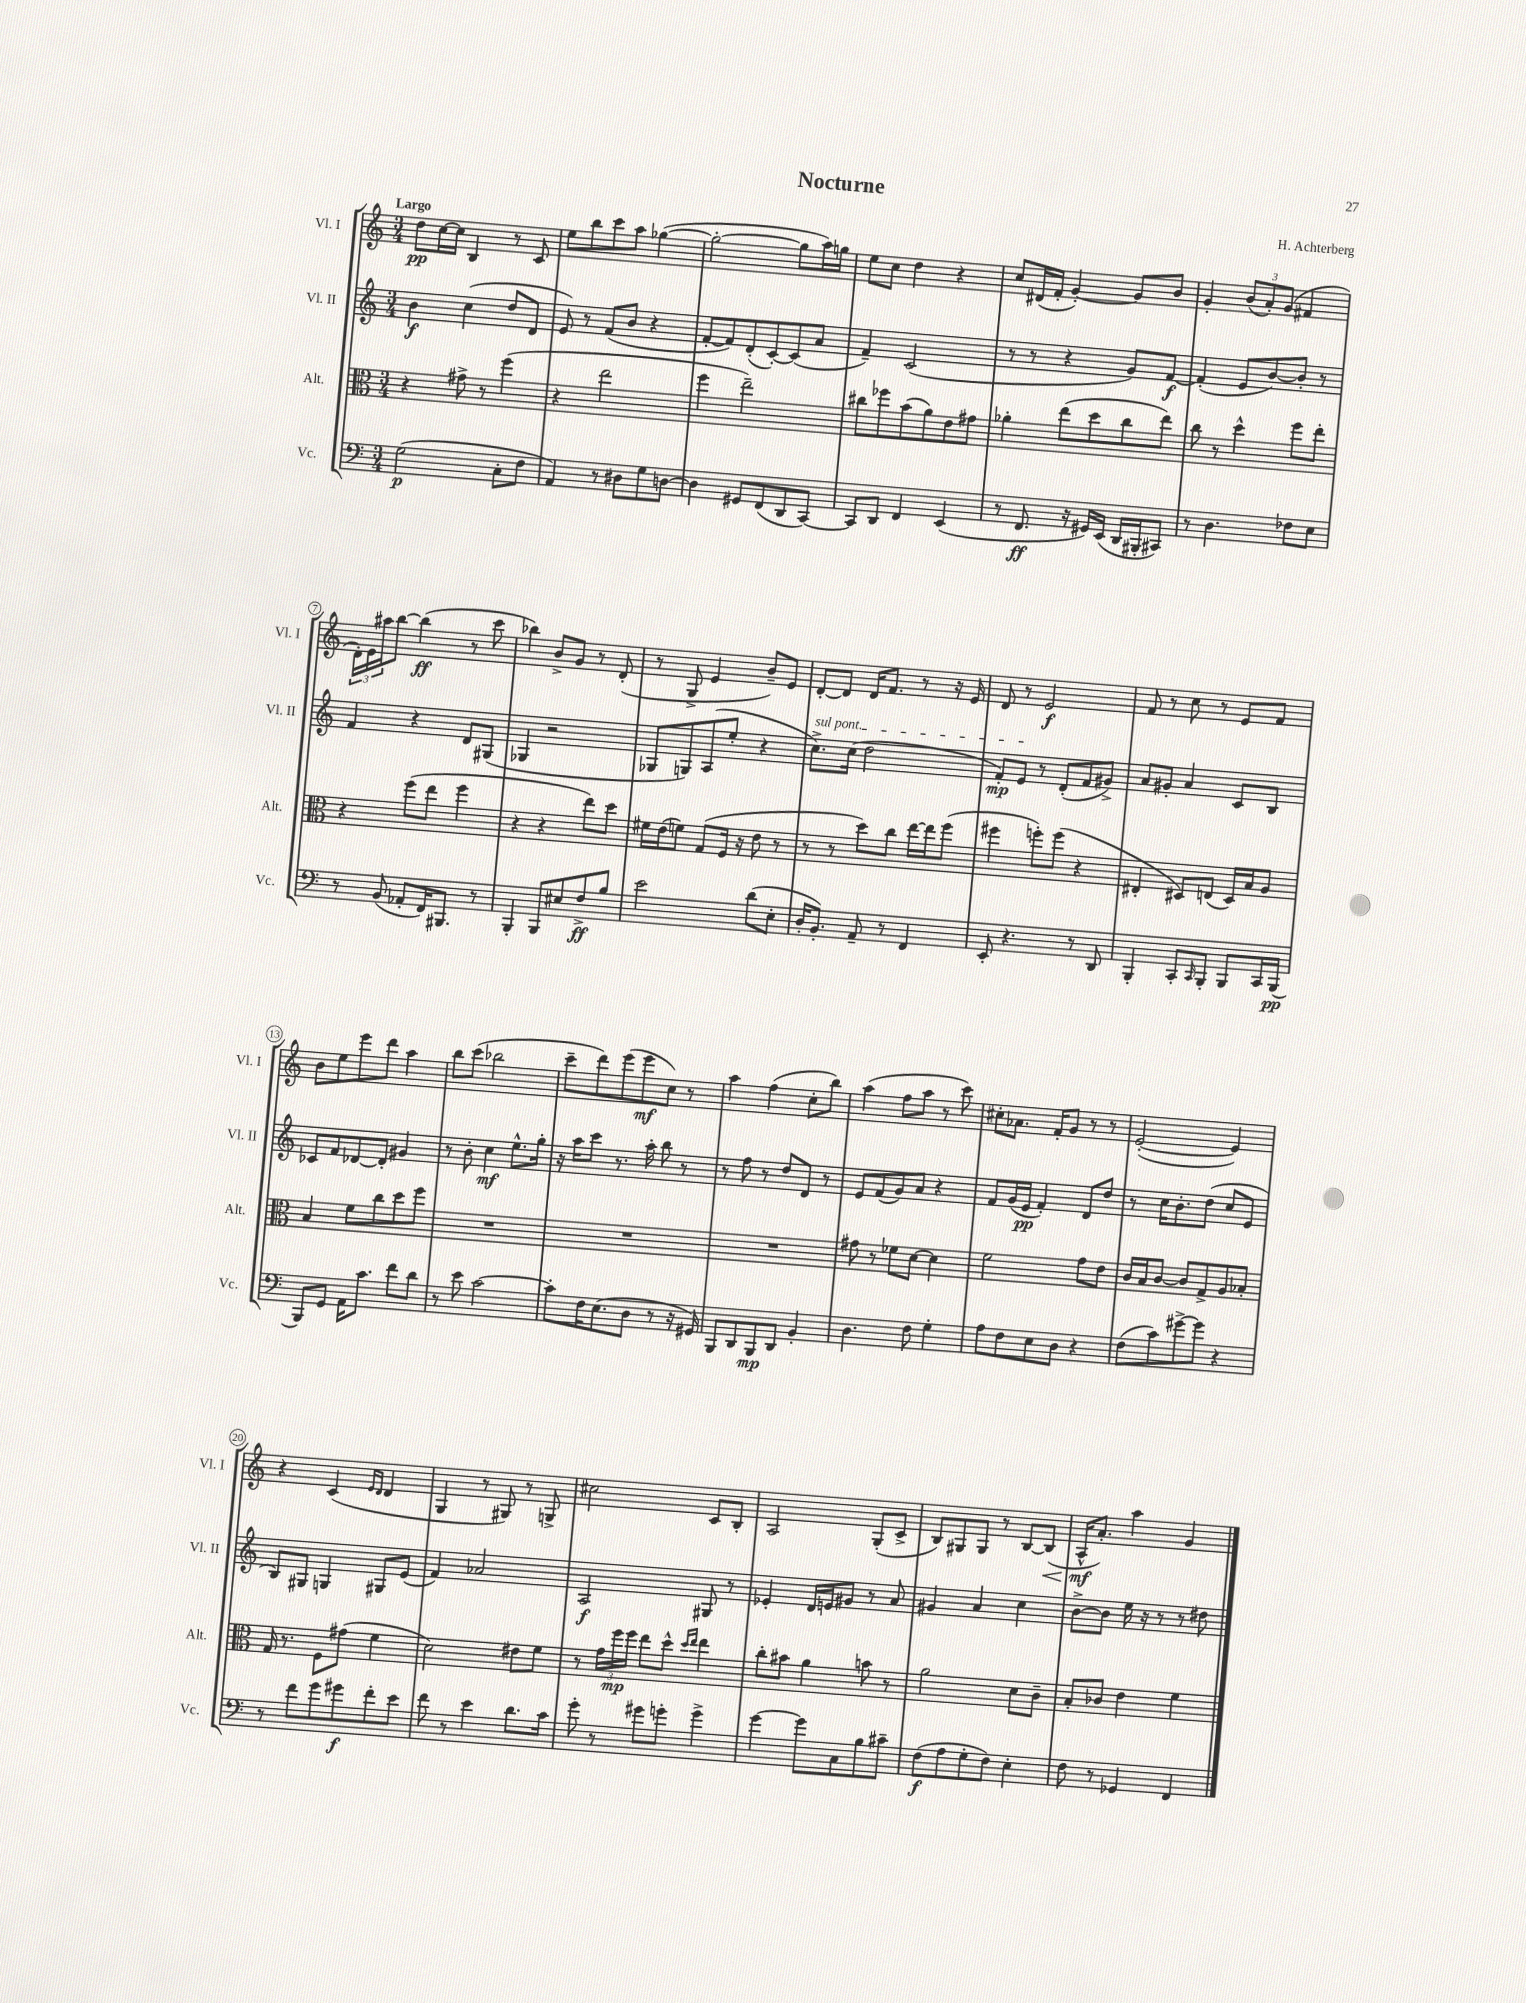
\header { title = "Nocturne" composer = "H. Achterberg" }
<<
\new StaffGroup <<
\new Staff = "s0" \with { instrumentName = "Vl. I" shortInstrumentName = "Vl. I" } {
    \clef treble \key c \major \numericTimeSignature \time 3/4 \tempo "Largo"
    d''8\pp c''16~ c''16 b4 r8 c'8 |
    e''8 b''8 c'''8 a''8 ges''4~( |
    ges''2~-. ges''8 a''16) g''16 |
    e''8 c''8 d''4 r4 |
    c''8 dis'16( f'16-. g'4~-.) g'8 b'8 |
    g'4-. \tuplet 3/2 { b'8( a'8-.) g'8( } fis'4 |
    \tuplet 3/2 { d'16-.) e'16 ais''16 } b''8~ b''4\ff( r8 c'''8 |
    bes''4) b'8-> g'8 r8 d'8-.( |
    r8 g8-> e'4 b'8--) e'8 |
    d'8~-. d'8 d'16 f'8. r8 r16 e'16 |
    d'8 r8 e'2\f |
    f'8 r8 c''8 r8 e'8 f'8 |
    b'8 e''8 e'''8 d'''8 a''4 |
    b''8 c'''8( bes''2 |
    c'''8-- d'''8) e'''8( e'''8\mf c''8) r8 |
    a''4 f''4( c''8-. b''8) |
    a''4( f''8 a''8 r8 c'''8) |
    cis''8-. aes'8. f'16-. g'8 r8 r8 |
    e'2~-.( e'4) |
    r4 c'4( \grace { e'16 d'16 } d'4 |
    g4 r8 gis8) r8 g8-> |
    cis''2 c'8 b8-. |
    a2 g8-.( c'8-> |
    b8) gis8 gis8 r8 b8~ b8\<( |
    a16-^\mf\! a'8.-.) a''4 g'4 \bar "|." |
}
\new Staff = "s1" \with { instrumentName = "Vl. II" shortInstrumentName = "Vl. II" } {
    \clef treble \key c \major \numericTimeSignature \time 3/4
    b'4\f c''4( d''8 d'8 |
    e'8) r8 f'8( b'8 r4 |
    f'8~-. f'8) d'8-.( c'8~-.) c'8( a'8 |
    f'4--) c'2( |
    r8 r8 r4 g'8) f'8~\f |
    f'4-.( e'8 b'8~) b'8-. r8 |
    f'4 r4 d'8 gis8( |
    ges4 r2 |
    ges8 g8) a8( e''8-. r4 |
    \once \override TextSpanner.bound-details.left.text = \markup { \italic "sul pont." } c''8.->\startTextSpan) c''16( d''2 |
    f'8-.\mp) e'8\stopTextSpan r8 d'8-.( f'8 gis'8->) |
    a'8 gis'8-. a'4 c'8 b8 |
    ces'8 f'8 des'8~ des'8-. gis'4 |
    r8 b'8-. c''4\mf e''8.-^ g''16-. |
    r16 a''16 c'''8 r8. a''16-. b''8 r8 |
    r8 f''8 r8 d''8 d'8 r8 |
    e'8 f'8( g'8) a'8 r4 |
    f'8 g'16( e'16\pp f'4-.) d'8 d''8 |
    r8 c''16 b'8.-. d''8( c''8 e'8 |
    b8) gis8 g4 gis8 e'8( |
    f'4) aes'2 |
    a2\f gis8 r8 |
    ees'4-. d'16 e'16 gis'8 r8 a'8 |
    gis'4 a'4 c''4 |
    b'8~-> b'8 e''16 r16 r8 r8 dis''8 \bar "|." |
}
\new Staff = "s2" \with { instrumentName = "Alt." shortInstrumentName = "Alt." } {
    \clef alto \key c \major \numericTimeSignature \time 3/4
    r4 gis'8-> r8 f''4( |
    r4 e''2 |
    f''4 e''2--) |
    cis''8 fes''8 b'8( a'8) e'8 gis'8 |
    aes'4-. e''8( d''8 c''8 e''8) |
    c''8 r8 d''4-^ f''8 e''8-. |
    r4 f''8( e''8 f''4 |
    r4 r4 e''8) d''8 |
    fis'16 e'16( f'8) g8( f16 r16 e'8 r8 |
    r8 r8 d''8) c''8 e''16~ e''16 f''8( |
    fis''4 f''8-.) f''8( r4 |
    eis4-. dis8) e8( dis16) b16 a8 |
    b4 f'8 c''8 d''8 f''8 |
    R2. |
    R2. |
    R2. |
    gis'8 r8 fes'8 d'8~ d'4 |
    f'2 g'8 e'8 |
    c'16 b16 c'8~ c'8 g8-> a8 bes8-. |
    g16 r8. f8 gis'8( f'4 |
    d'2) eis'8 f'8 |
    r8 \tuplet 3/2 { g'16 f''16\mp f''16 } e''8 d''8-^ \grace { d''16 e''16 } e''4 |
    c''8-. bis'8 a'4 b'8 r8 |
    a'2 d'8 c'8-- |
    b8-. ces'8 e'4 f'4 \bar "|." |
}
\new Staff = "s3" \with { instrumentName = "Vc." shortInstrumentName = "Vc." } {
    \clef bass \key c \major \numericTimeSignature \time 3/4
    g2\p( c8-. f8 |
    a,4) r8 dis8 g8 d8~ |
    d4 gis,8 f,8( d,8 c,8~) |
    c,8 d,8 f,4 e,4( |
    r8 f,8.\ff r16 gis,16) e,16( d,16 bis,,16-. cis,8) |
    r8 d4. fes8 e8 |
    r8 b,8( aes,8-. f,16) bis,,8. r8 |
    b,,4-. b,,8 eis8 f8->\ff b8 |
    e'2 d'8( e8-. |
    d16-. b,8.-.) a,8-- r8 f,4 |
    e,8-. r4. r8 d,8 |
    b,,4-. c,8-. \grace { c,16 } b,,8-. b,,8 c,16 b,,16\pp( |
    b,,8) g,8 a,16 c'8. f'8 d'8 |
    r8 e'8 c'2~ |
    c'8-. f16 e8.( d8 r8 r16 gis,16) |
    b,,8 d,8 b,,8\mp d,8 b,4-. |
    d4. f8 g4-. |
    a8 f8 e8 d8 r4 |
    f8( c'8) gis'8~-> gis'8 r4 |
    r8 f'8 g'8 gis'8\f f'8-. e'8 |
    f'8 r8 e'4 d'8. c'16 |
    g'8-. r8 gis'8 g'8-. g'4-> |
    g'4~ g'8 c8 b8 cis'8-- |
    f8\f( a8 g8-. f8) e4-. |
    f8 r8 ges,4 f,4 \bar "|." |
}
>>
>>
\layout { \context { \Score \override BarNumber.stencil = #(make-stencil-circler 0.1 0.3 ly:text-interface::print) } }
